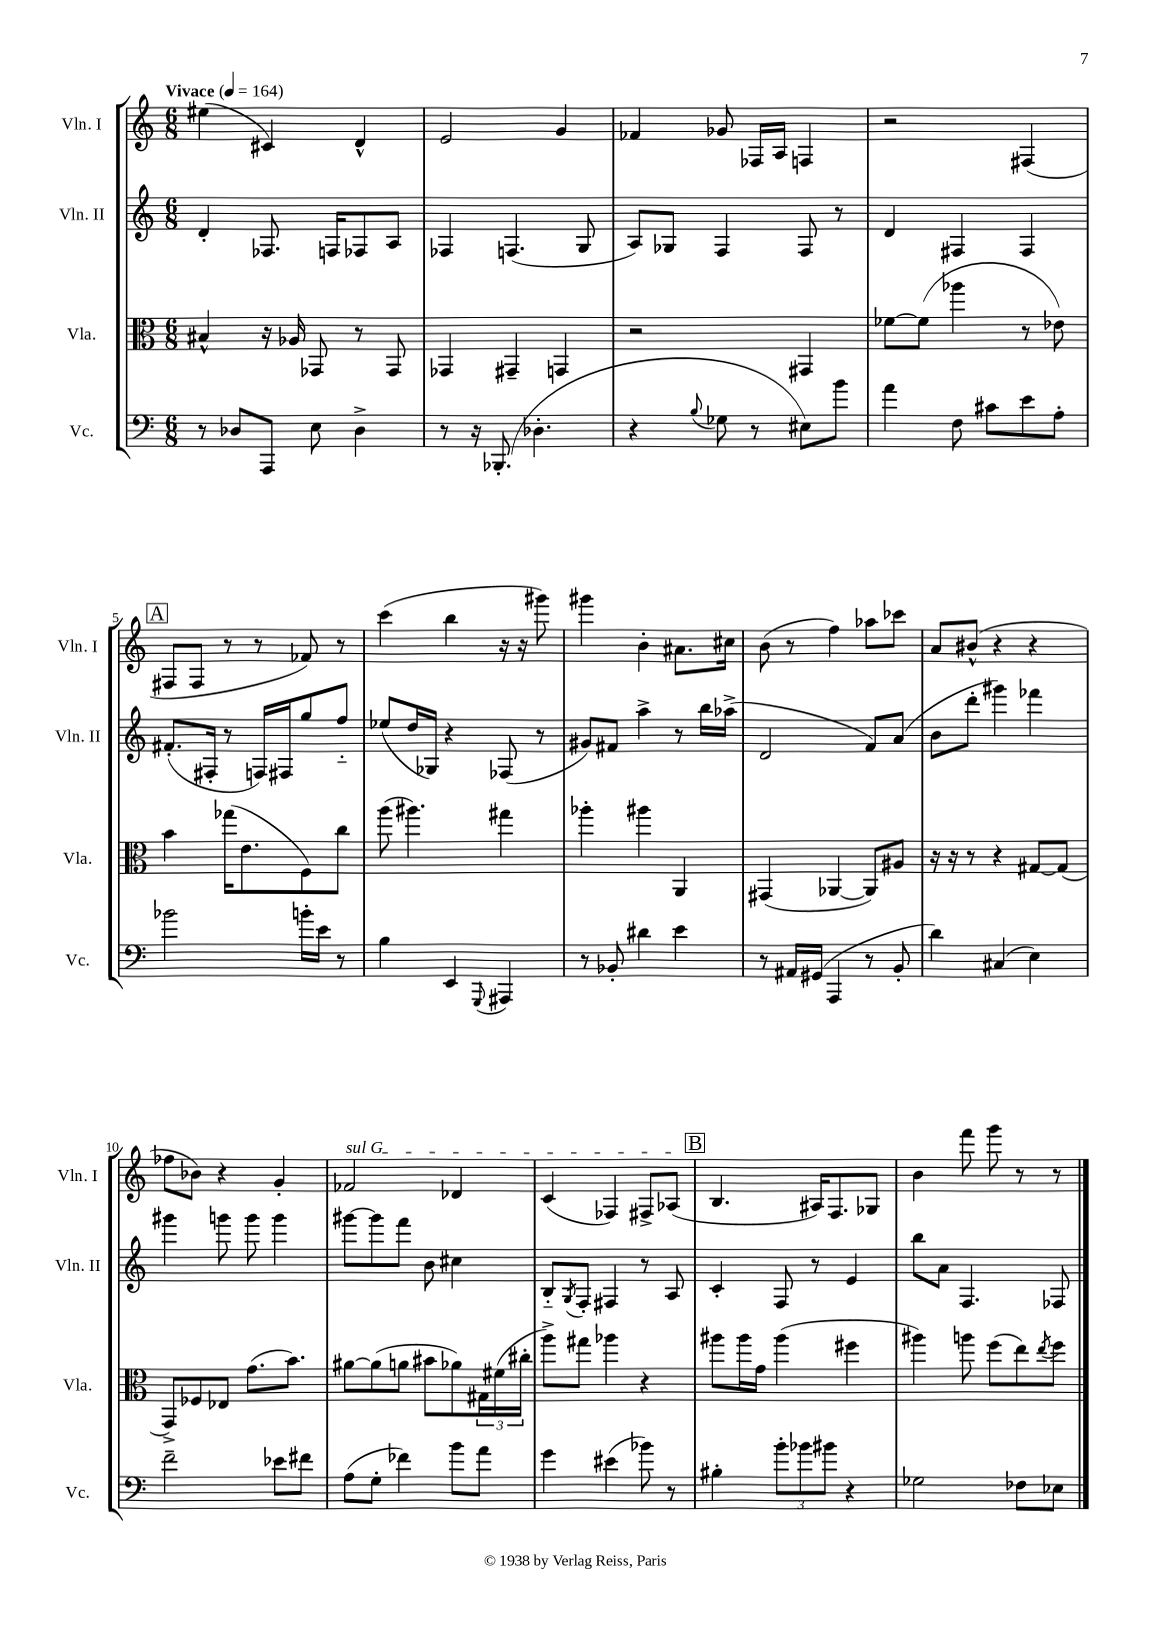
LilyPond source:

<<
\new StaffGroup <<
\new Staff = "s0" \with { instrumentName = "Vln. I" shortInstrumentName = "Vln. I" } {
    \clef treble \key c \major \numericTimeSignature \time 6/8 \tempo "Vivace" 4 = 164
    eis''4( cis'4) d'4-^ |
    e'2 g'4 |
    fes'4 ges'8 fes16 a16 f4 |
    r2 fis4( |
    \mark \markup { \box "A" } fis8 fis8 r8 r8 fes'8) r8 |
    c'''4( b''4 r16 r16 gis'''8) |
    gis'''4 b'4-. ais'8. cis''16 |
    b'8( r8 f''4) aes''8 ces'''8 |
    a'8 bis'8-^( r4 r4 |
    fes''8 bes'8) r4 g'4-. |
    \once \override TextSpanner.bound-details.left.text = \markup { \italic "sul G" } fes'2\startTextSpan des'4 |
    c'4( fes4) fis8-> aes8\stopTextSpan( |
    \mark \markup { \box "B" } b4. ais16) f8. ges8 |
    b'4 f'''8 g'''8 r8 r8 \bar "|." |
}
\new Staff = "s1" \with { instrumentName = "Vln. II" shortInstrumentName = "Vln. II" } {
    \clef treble \key c \major \numericTimeSignature \time 6/8
    d'4-. fes8. f16 fes8 a8 |
    fes4 f4.( g8 |
    a8) ges8 f4 f8 r8 |
    d'4 fis4 fis4 |
    \mark \markup { \box "A" } fis'8.-.( fis16-. r8 f16) fis16 g''8 f''8-_ |
    ees''8( d''16 ges16) r4 fes8( r8 |
    gis'8) fis'8 a''4-> r8 b''16 aes''16->( |
    d'2 f'8) a'8( |
    b'8 d'''8-. gis'''4) fes'''4 |
    gis'''4 g'''8 g'''8 g'''4 |
    gis'''8~ gis'''8 f'''8 b'8 cis''4 |
    b8-_ \acciaccatura { g8 } f8-. fis4 r8 a8 |
    \mark \markup { \box "B" } c'4-. f8 r8 e'4 |
    b''8 a'8 f4. fes8 \bar "|." |
}
\new Staff = "s2" \with { instrumentName = "Vla." shortInstrumentName = "Vla." } {
    \clef alto \key c \major \numericTimeSignature \time 6/8
    bis4-^ r16 aes16 ges,8 r8 ges,8 |
    ges,4 gis,4-- g,4 |
    r2 gis,4 |
    fes'8~ fes'8( aes''4 r8 ees'8) |
    \mark \markup { \box "A" } b'4 ges''16( e'8. f8) c''8 |
    a''8( ais''4.) gis''4 |
    aes''4-. ais''4 a,4 |
    gis,4( aes,4~ aes,8) ais8 |
    r16 r16 r8 r4 gis8~ gis8( |
    g,8->) fes8 ees8 g'8.( b'8.) |
    ais'8~ ais'8( a'8 bis'8 aes'8) \tuplet 3/2 { gis16 fis'16( cis''16-. } |
    a''8->) gis''8 aes''4 r4 |
    \mark \markup { \box "B" } ais''8 ais''16 g'16 ais''4( fis''4 |
    ais''4) a''8 f''8( e''8) \acciaccatura { e''8 } f''8 \bar "|." |
}
\new Staff = "s3" \with { instrumentName = "Vc." shortInstrumentName = "Vc." } {
    \clef bass \key c \major \numericTimeSignature \time 6/8
    r8 des8 a,,8 e8 des4-> |
    r8 r16 bes,,8.-.( des4.-. |
    r4 \appoggiatura { b8 } ges8 r8 eis8) b'8 |
    a'4 f8 cis'8 e'8 a8-. |
    \mark \markup { \box "A" } bes'2 b'16-. e'16 r8 |
    b4 e,4 \appoggiatura { g,,8 } ais,,4 |
    r8 bes,8-. dis'4 e'4 |
    r8 ais,16 gis,16( a,,4 r8 b,8-. |
    d'4) cis4( e4) |
    f'2-- ees'8 fis'8 |
    a8( g8-. fes'4) b'8 a'8 |
    g'4 eis'4( bes'8) r8 |
    \mark \markup { \box "B" } bis4-. \tuplet 3/2 { b'8-. bes'8 bis'8 } r4 |
    ges2 fes8 ees8 \bar "|." |
}
>>
>>
